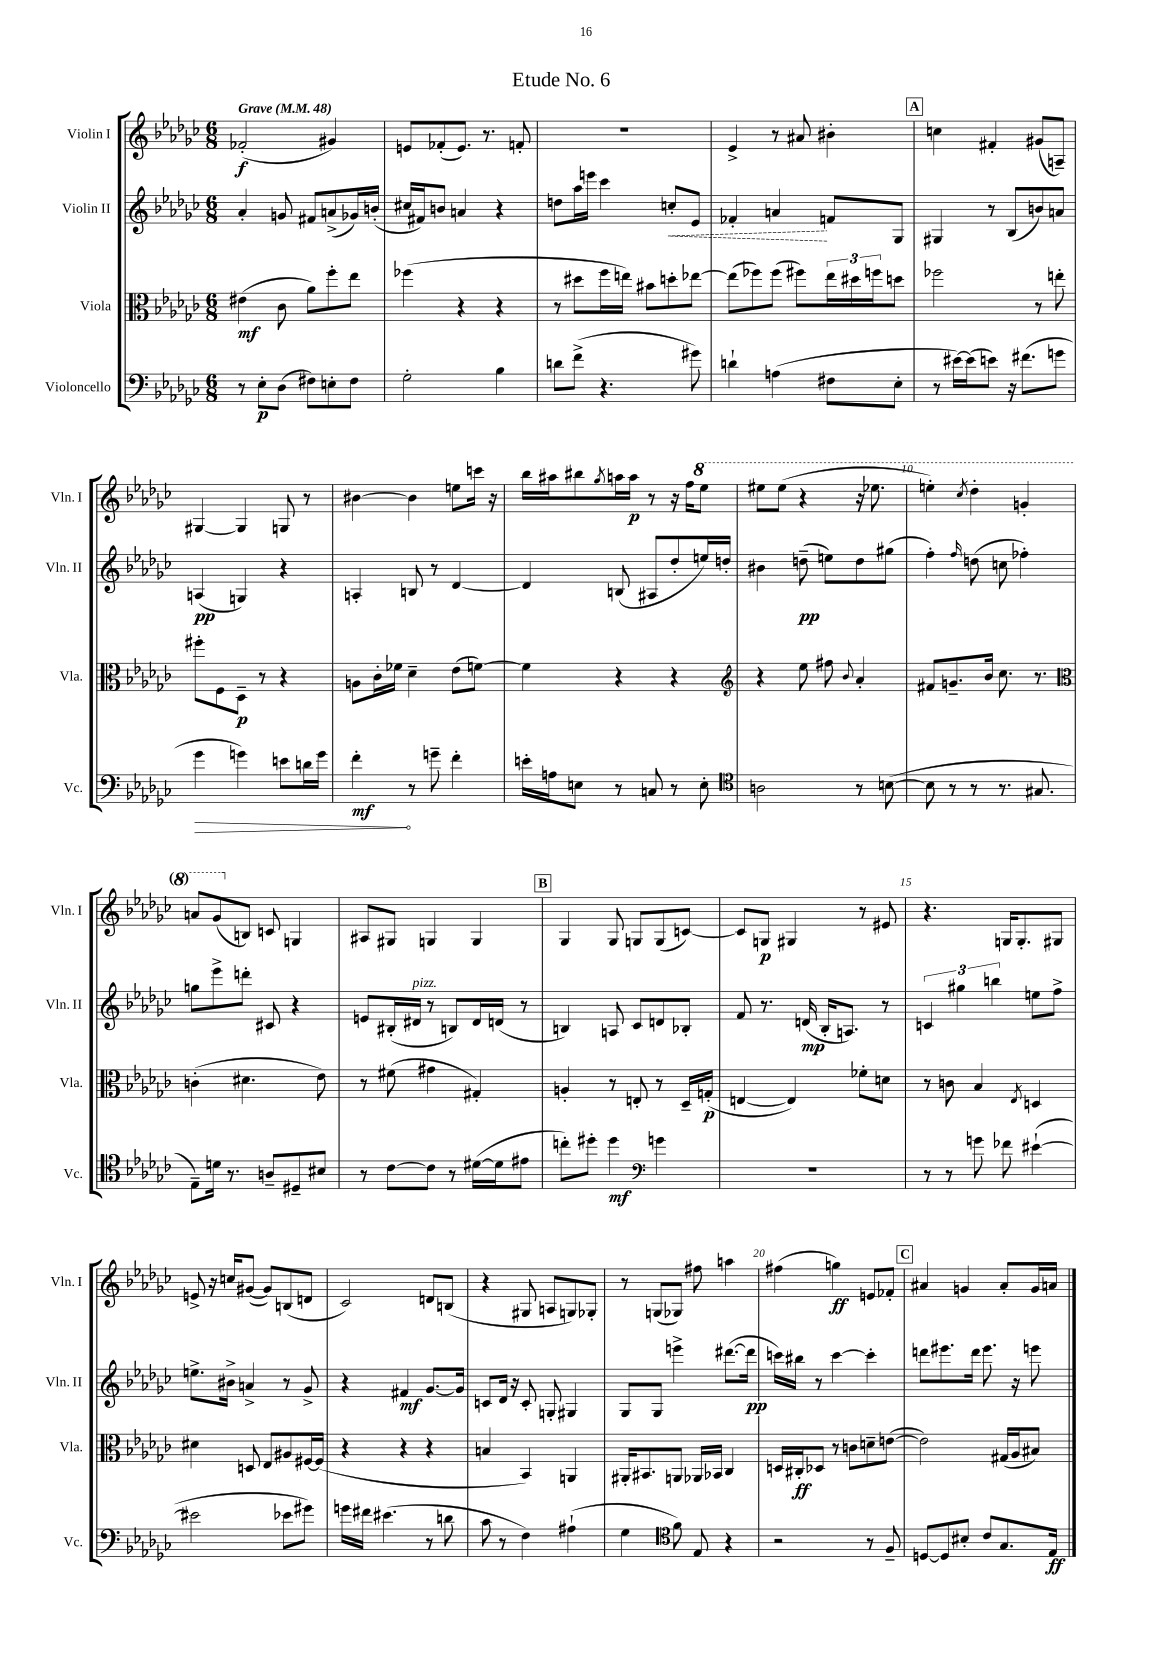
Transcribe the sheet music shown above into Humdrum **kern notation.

**kern	**kern	**kern	**kern
*staff4	*staff3	*staff2	*staff1
*clefF4	*clefC3	*clefG2	*clefG2
*k[b-e-a-d-g-c-]	*k[b-e-a-d-g-c-]	*k[b-e-a-d-g-c-]	*k[b-e-a-d-g-c-]
*M6/8	*M6/8	*M6/8	*M6/8
*MM48	*MM48	*MM48	*MM48
8r	(4e#\	4a-'/	(2f-'/
8E-'\L	.	.	.
(8D-\J	8c-\	8g/	.
8F#\L)	8a-\L)	8f#/L	.
8E'\	8ff'\	(8a^/	4g#/)
8F#\J	8ee-\J	16g-/L)	.
.	.	(16b'/JJ	.
=	=	=	=
2G-'\	(4ff-\	16cc#/LL	8e/L
.	.	16f#/J)	.
.	.	8b/J	(8f-'/
.	4r	4a/	8.e/J)
.	.	.	8.r
4B-\	4r	4r	.
.	.	.	8f'/
=	=	=	=
8d\L	8r	8dd\L	2.r
(8f^\J	8dd#\L	16aa-\L	.
.	.	16eee\JJ	.
4.r	16ff\L	4ccc-\	.
.	16ee\JJ)	.	.
.	8b#\L	.	.
.	8dd'\	8cc'/L	.
8g#\)	[8ee-\J	8e-/J	.
=	=	=	=
4d`\	(8ee-\]L	4f-'/	4e-^/
.	8ff-\)	.	.
(4A\	(8ff-\J	4a/	8r
.	8ff#\L)	.	8a#/
8F#\L	24ee-\L	8f/L	4b#'\
.	24dd#\	.	.
.	24ff\J	.	.
8E-'\J	8dd\J	8G-/J	.
=	=	=	=
8r	2ff-\	4G#/	4cc\
[16e#\LL)	.	.	.
(16e#\]J	.	.	.
8e\J)	.	8r	4f#'/
16r	.	(8B-/L	.
(8.f#\L	.	.	.
.	8r	8b/)	(8g#/L
8g\J	8ee'\	8a/J	8A~/J)
=	=	=	=
4g-\	8ff#'\L	(4A/	[4G#/
.	8F\	.	.
4g\)	8D-~\J	4G/)	4G#/]
.	8r	.	.
8e\L	4r	4r	8G/
16d\L	.	.	8r
16g\JJ	.	.	.
=	=	=	=
4f'\	8A\L	4A'/	[4b#\
.	16c-'\L	.	.
.	16f-\JJ	.	.
8r	4d-~\	8B/	4b#\]
8g~\	.	8r	.
4f'\	(8e-\L	[4d-/	8ee\L
.	[8f\J)	.	16ccc\Jk
.	.	.	16r
=	=	=	=
16e'\LL	4f\]	4d-/]	16bb-\LL
16A\J	.	.	16aa#\J
8E\J	.	.	8bb#\
.	.	.	8qgg-/
8r	4r	(8B/	16aa\L
.	.	.	16aa\JJ
8C/	.	8A#/L	8r
8r	4r	8dd-'/	16r
.	.	.	16ff\LK
8E'\	.	16ee/L)	8eee-\J
.	.	16dd'/JJ	.
=	=	=	=
*clefC4	*clefG2	*	*
2A\	4r	4b#\	8eee#\L
.	.	.	(8eee#\J
.	8ee-\	(8dd~\	4r
.	8ff#\	8ee\L)	.
.	8qqb-/	.	.
8r	4a-'/	8dd\	16r
.	.	.	8.eee-\
([8B\	.	(8gg#\J	.
=	=	=	=
8B\]	8f#/L	4ff'\)	4eee'\)
8r	8.g~/	.	.
.	.	16qqff/	8qccc-/
8r	.	(8dd\	4ddd-'\
.	16b-/Jk	.	.
8.r	8.cc-\	8cc\	.
.	.	4ff-'\)	4gg'/
8.G#/	8.r	.	.
=	=	=	=
*	*clefC3	*	*
8E-~\L)	(4c'\	8gg\L	8aa/L
16d\Jk	.	8eee-^\	(8gg-/
8.r	.	.	.
.	4.d#\	8ddd'\J	8B/J)
8A~/L	.	8c#/	8c/
8D#~/	.	4r	4G/
8B#/J	8e-\)	.	.
=	=	=	=
8r	8r	8e/L	8A#/L
[8c-\L	(8f#\	(16B#'/L	8G#/J
.	.	16d#/JJ	.
8c-\]J	4g#\	8r	4G/
8r	.	8B/L)	.
([16d#\LL	4G#'/)	16d#/L	4G/
16d#\]J	.	(16d/JJ	.
8e#\J	.	8r	.
=	=	=	=
8cc'\L)	4A'/	4B/)	4G-/
8dd#'\J	.	.	.
4dd#\	8r	8A/	8G-/
.	8E'/	8c-/L	8G/L
*clefF4	*	*	*
4g\	8r	8d/	(8G/
.	16D-~/LL	8B-'/J	[8c/J)
.	(16G'/JJ	.	.
=	=	=	=
2.r	[4E/	8f/	8c/]L
.	.	8.r	8G/J
.	4E/])	.	4G#/
.	.	(16d/	.
.	.	16B-'/LK	.
.	.	8.A/J)	.
.	8f-'\L	.	8r
.	8d\J	8r	8e#/
=	=	=	=
8r	8r	6c/	4.r
8r	8c\	.	.
.	.	6gg#\	.
8g\	4B-/	.	.
.	.	6bb\	.
8f-\	.	.	16G/LK
.	.	.	8.G'/
.	8qE-/	.	.
([4e#`\	4D/	8ee\L	.
.	.	8ff^\J	8G#/J
=	=	=	=
2e#\]	4d#\	8.ee^\L	8e^/
.	.	.	16r
.	.	16b#^\Jk	16cc/LK
.	8D/	4a^/	([8g#/J
.	8E-/L	.	8g#/]L)
8e-\L	8A#/	8r	(8B/
8g#\J)	[16F#/L	8g-^/	8d/J
.	(16F#/]JJ	.	.
=	=	=	=
16g\LL	4r	4r	2c-/)
16f#\JJ	.	.	.
(4.e#\	.	.	.
.	4r	4f#/	.
8r	4r	[8.g-/L	8d/L
8d\	.	.	(8B/J
.	.	16g-/]Jk	.
=	=	=	=
8c-\	4B/	8c/L	4r
8r	.	16d-/Jk	.
.	.	16r	.
4F\)	4BB-/)	8c'/	8G#/
.	.	8G'/	8A/L
(4A#`\	4AA/	4G#/	8G/)
.	.	.	8G-'/J
=	=	=	=
4G-\	16AA#'/LK	8G-/L	8r
.	8.BB#/	.	.
.	.	8G-/J	(8G/L
*clefC4	*	*	*
8f\)	8AA/J	4eee^\	8G-/J)
8E-/	16AA-/LL	.	8ff#\
.	16BB-/JJ	.	.
4r	4C-/	([8.ddd#\L	4aa\
.	.	16ddd#\]Jk	.
=	=	=	=
2r	16D/LL	16ccc\LL)	(4ff#\
.	16C#'/J	16bb#\JJ	.
.	8D-/J	8r	.
.	8r	[4ccc\	4gg\)
.	8c\L	.	.
8r	8d~\	4ccc'\]	8e/L
8F~/	([8e\J	.	8f-'/J
=	=	=	=
[8D/L	2e\])	8ddd\L	4a#/
8D/]	.	8.eee#\	.
8B#'/J	.	.	4g/
.	.	16ddd\Jk	.
8c-/L	.	8.eee#\	.
8.G-/	(16G#/LL	.	8a#'/L
.	16A-/J	16r	.
.	8B#/J)	8eee\	16g/L
16E-/Jk	.	.	16a/JJ
==	==	==	==
*-	*-	*-	*-
